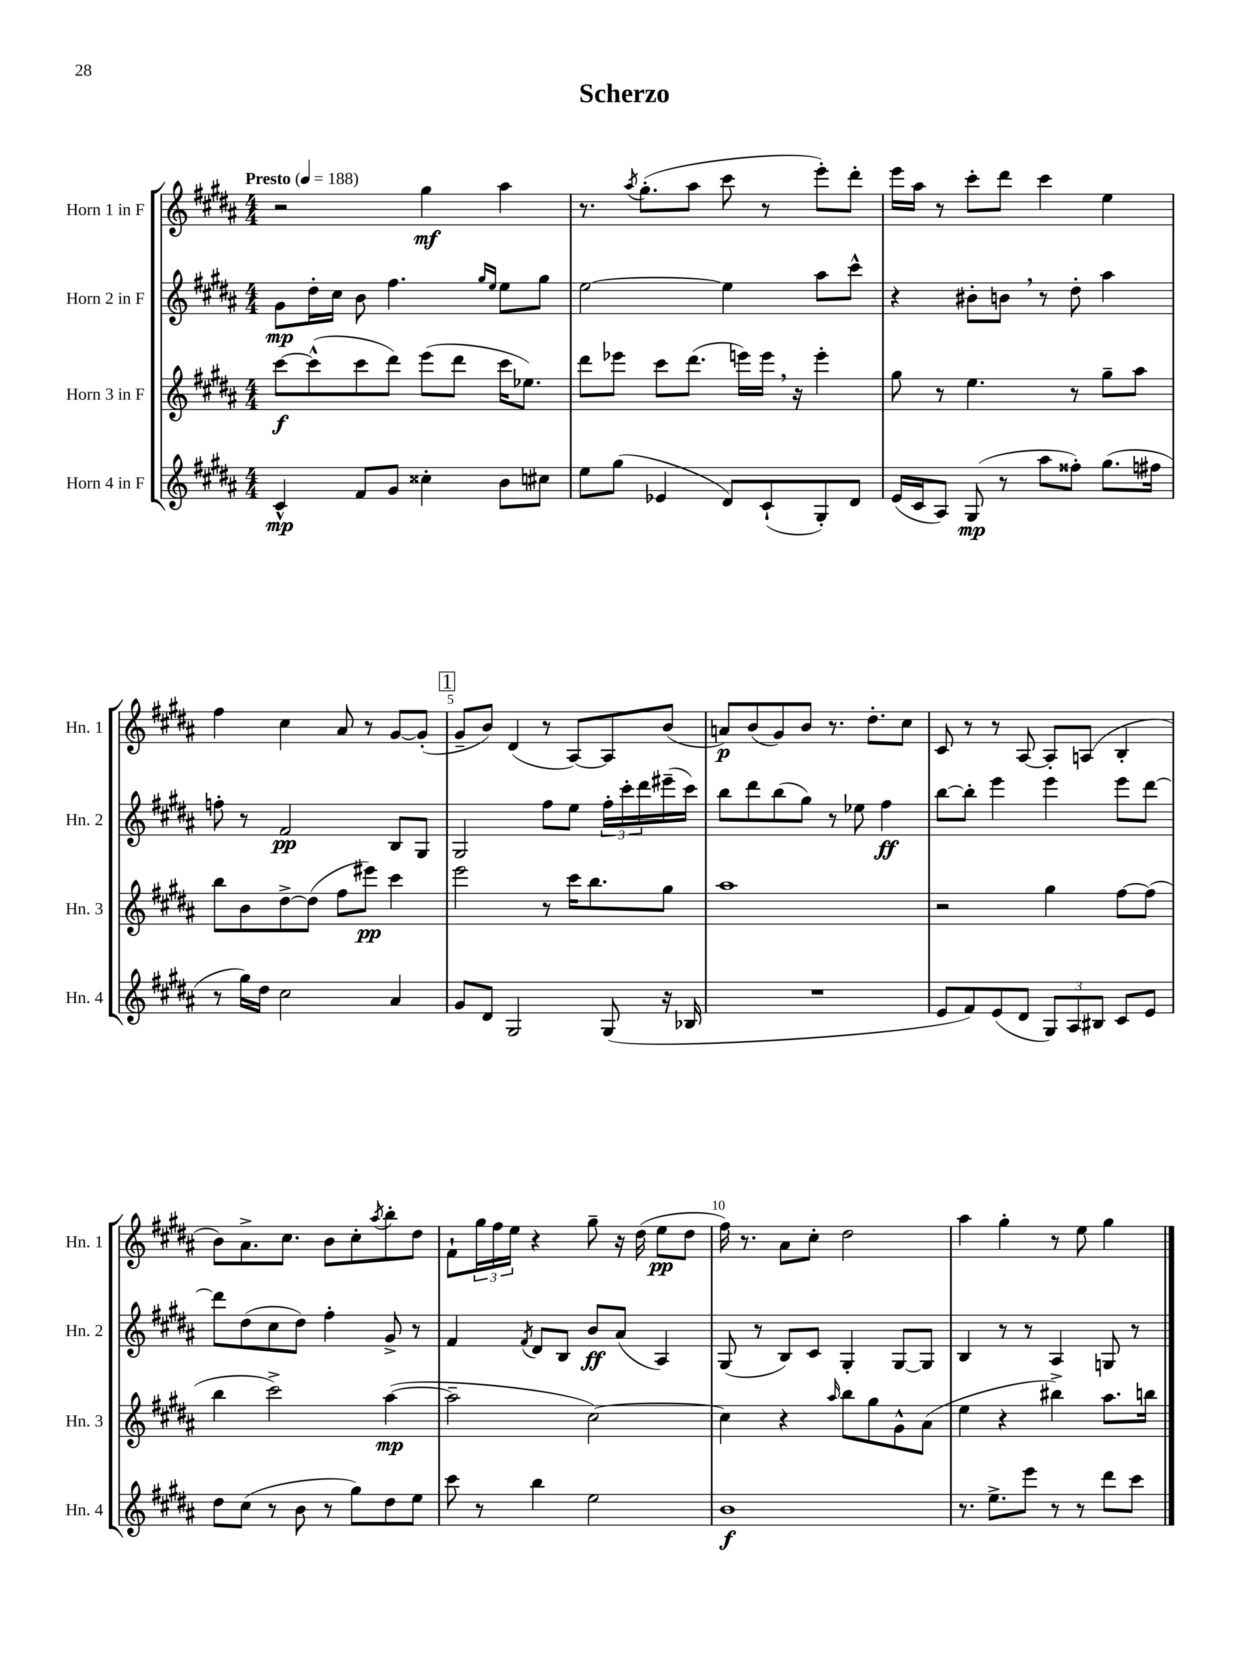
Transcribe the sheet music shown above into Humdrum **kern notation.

**kern	**kern	**kern	**kern
*staff4	*staff3	*staff2	*staff1
*clefG2	*clefG2	*clefG2	*clefG2
*k[f#c#g#d#a#]	*k[f#c#g#d#a#]	*k[f#c#g#d#a#]	*k[f#c#g#d#a#]
*M4/4	*M4/4	*M4/4	*M4/4
*MM188	*MM188	*MM188	*MM188
4c#^^	[8ccc#	8g#	2r
.	(8ccc#^^]	16dd#'	.
.	.	16cc#	.
8f#	8ccc#	8b	.
8g#	8ddd#)	4.ff#	.
4cc##'	(8eee	.	4gg#
.	8ddd#	.	.
.	.	16qqgg#	.
.	.	16qqee	.
8b	16ccc#	8ee	4aa#
.	8.ee-)	.	.
8cc#	.	8gg#	.
=	=	=	=
8ee	8ddd#	[2ee	8.r
(8gg#	8eee-	.	.
.	.	.	8qaa#
.	.	.	(8.gg#'
4e-	8ccc#	.	.
.	(8.ddd#	.	8aa#
8d#)	.	4ee]	8ccc#
.	16eee)	.	.
(8c#`	16eee	.	8r
.	16r	.	.
8G#')	4eee'	8aa#	8eee')
8d#	.	8ccc#^^	8ddd#'
=	=	=	=
(16e	8gg#	4r	16eee
16c#	.	.	16aa#
8A#)	8r	.	8r
(8G#	4.ee	8b#'	8ccc#'
8r	.	8b	8ddd#
8aa#	.	8r	4ccc#
8ff##')	8r	8dd#'	.
(8.gg#	8gg#~	4aa#	4ee
.	8aa#	.	.
16ff#	.	.	.
=	=	=	=
8r	8bb	8ff'	4ff#
16gg#)	8b	8r	.
16dd#	.	.	.
2cc#	[8dd#^	2f#	4cc#
.	(8dd#]	.	.
.	8ff#	.	8a#
.	8eee#)	.	8r
4a#	4ccc#	8B	[8g#
.	.	8G#	(8g#']
=	=	=	=
8g#	2eee	2G#	8g#~
8d#	.	.	8b)
2G#	.	.	(4d#
.	8r	8ff#	8r
.	16ccc#	8ee	[8A#)
.	8.bb	.	.
(8G#	.	24ff#'	8A#]
.	.	24ccc#'	.
.	.	24ddd#	.
16r	8gg#	(16eee#~	(8b
16B-	.	16ccc#)	.
=	=	=	=
1r	1aa#	8bb	8a)
.	.	8ddd#	(8b
.	.	(8bb	8g#)
.	.	8gg#)	8b
.	.	8r	8.r
.	.	8ee-	.
.	.	.	8.dd#'
.	.	4ff#	.
.	.	.	8cc#
=	=	=	=
8e	2r	[8bb	8c#
8f#)	.	8bb']	8r
(8e	.	4eee	8r
8d#	.	.	[8A#
12G#)	4gg#	4eee	8A#']
12A#	.	.	.
.	.	.	(8A
12B#	.	.	.
8c#	[8ff#	8eee	4B'
8e	(8ff#]	[8ddd#	.
=	=	=	=
8dd#	4bb	8ddd#]	8b)
(8cc#	.	(8dd#	8.a#^
8r	2ccc#^)	8cc#	.
.	.	.	8.cc#
8b	.	8dd#)	.
8r	.	4ff#'	8b
8gg#)	.	.	8cc#'
.	.	.	8qaa#
8dd#	([4aa#	8g#^	8bb'
8ee	.	8r	8dd#
=	=	=	=
8ccc#	2aa#~]	4f#	8f#`
8r	.	.	24gg#
.	.	.	24ff#
.	.	.	24ee
.	.	8qf#	.
4bb	.	8d#	4r
.	.	8B	.
2ee	[2cc#)	8b	8gg#~
.	.	(8a#	16r
.	.	.	(16dd#
.	.	4A#)	8ee
.	.	.	8dd#
=	=	=	=
1b	4cc#]	(8G#	16ff#)
.	.	.	8.r
.	.	8r	.
.	4r	8B)	8a#
.	.	8c#	8cc#'
.	16qqaa#	.	.
.	8bb	4G#'	2dd#
.	8gg#	.	.
.	8g#^^	[8G#	.
.	(8a#	8G#]	.
=	=	=	=
8.r	4ee	4B	4aa#
8.ee^	.	.	.
.	4r	8r	4gg#'
8eee	.	8r	.
8r	4bb#^)	4A#	8r
8r	.	.	8ee
8ddd#	8.aa#	8G	4gg#
8ccc#	.	8r	.
.	16bb	.	.
==	==	==	==
*-	*-	*-	*-
